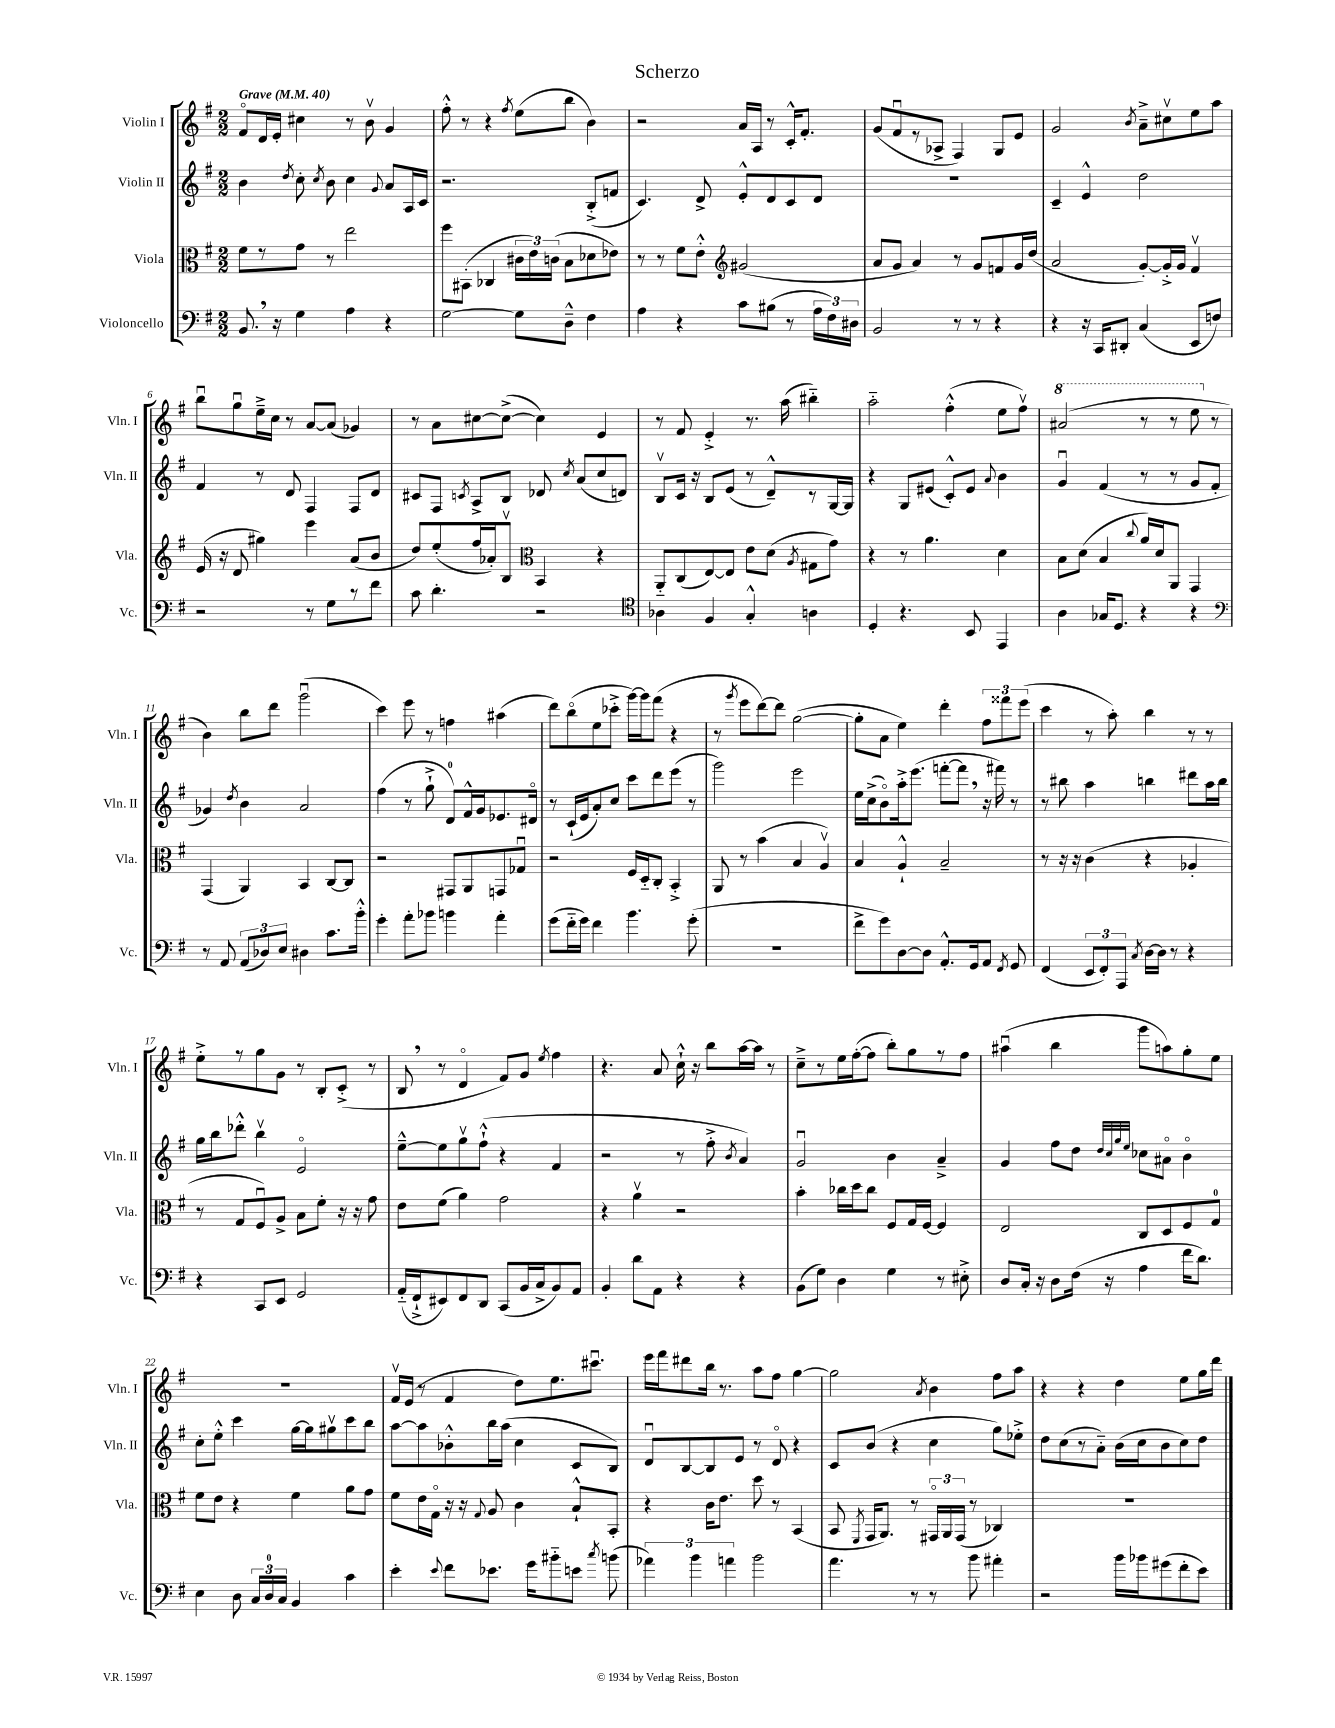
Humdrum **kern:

**kern	**kern	**kern	**kern
*staff4	*staff3	*staff2	*staff1
*clefF4	*clefC3	*clefG2	*clefG2
*k[f#]	*k[f#]	*k[f#]	*k[f#]
*M2/2	*M2/2	*M2/2	*M2/2
*MM40	*MM40	*MM40	*MM40
8.BB	8f#	4b	8f#o
.	8r	.	16d
16r	.	.	16e'
.	.	8qdd	.
4G	8g	8cc'	4cc#
.	.	8qcc	.
.	8r	8b	.
4A	2ee	4cc	8r
.	.	.	8bv
.	.	8qqg	.
4r	.	8a	4g
.	.	16A	.
.	.	16c	.
=	=	=	=
[2G	8ff#	2.r	8ff#'^^
.	(8BB#'	.	8r
.	4C-	.	4r
.	.	.	8qff#
8G]	24c#	.	(8ee
.	24e)	.	.
.	(24c	.	.
8D~^^	8B	.	8bb
4F#	8d-	(8B'^	4b)
.	8e-)	8f	.
=	=	=	=
4A	8r	4.c)	2r
.	8r	.	.
4r	8f#	.	.
.	8e'^^	8d^	.
*	*clefG2	*	*
8c	(2g#	8e'^^	16a
.	.	.	16A
(8B#	.	8d	8r
8r	.	8c	16c'^^
.	.	.	8.f#'
24A	.	8d	.
24F#)	.	.	.
24D#	.	.	.
=	=	=	=
2BB	8a	1r	(8g
.	8g	.	8f#u
.	4a)	.	8r
.	.	.	8A-^
8r	8r	.	4F#)
8r	8g	.	.
4r	8f	.	8G
.	16g	.	8e
.	(16dd	.	.
=	=	=	=
4r	2a	4c~	2g
16r	.	4e^^	.
16CC	.	.	.
8DD#'	.	.	.
.	.	.	8qb
(4C	[8g')	2dd	8a~^
.	16g'^]	.	8cc#v
.	16g	.	.
8EE	4f#v	.	8ee
8F)	.	.	8aa
=	=	=	=
2r	(16e	4f#	8bbu
.	16r	.	.
.	8d	.	8ggu
.	4gg#)	8r	16ee~^
.	.	.	16cc
.	.	8d	8r
8r	4eee	4F#	[8a
8G	.	.	(8a]
8r	(8a	8F#	4g-)
8f#	8b	8d	.
=	=	=	=
8c	8dd)	8c#	8r
4.d'	(8ee'	8F#	8a
.	.	8qc	.
.	16ff#	8A^	[8cc#
.	16a-')	.	.
.	8Bv	8B	(8cc#^_
*	*clefC3	*	*
2r	4BB	8d-	4cc#])
.	.	8qcc	.
.	.	(8a	.
.	4r	8cc	4e
.	.	8d)	.
=	=	=	=
*clefC4	*	*	*
4A-	8AA'~	8Bv	8r
.	(8C	16c	8f#
.	.	16r	.
4F#	[8E)	8B	4e'^
.	8E]	(8e	.
4G'^^	8e	8r	8.r
.	(8d	8d~^^)	.
.	.	.	(16aa
.	8qA	.	.
4A	8G#	8r	4bb#'~)
.	8g)	[16G	.
.	.	16G]	.
=	=	=	=
4D'	4r	4r	2aa'~
4.r	8r	8G	.
.	4.a	(8e#	.
.	.	8c'^^)	(4ff#'^^
8BB	.	8e#	.
.	.	8qqa	.
4EE	4d	4b	8ee
.	.	.	8ff#v)
=	=	=	=
4A	8B	4gu	(2aa#
.	(8d	.	.
16G-	4B	(4f#	.
8.D	.	.	.
.	8qqcc	.	.
4r	16a)	8r	8r
.	16d	.	.
.	8AA	8r	8r
4r	4GG	8g	8eee
.	.	8f#'	8r
=	=	=	=
*clefF4	*	*	*
8r	(4GG	4g-)	4b)
8AA	.	.	.
.	.	8qdd	.
(12AA	4AA)	4b	8bb
12D-)	.	.	.
.	.	.	8ddd
12E	.	.	.
4D#	4BB	2a	(2gggu
8.c	[8C	.	.
.	8C]	.	.
16b'^^	.	.	.
=	=	=	=
4g'	2r	(4ff#	4ccc)
8a'	.	8r	8eee
8b-	.	8gg`^	8r
4b	8GG#	8d)	4ff
.	8AA	16f#^^	.
.	.	16g	.
4a'	8GG	8.e-	(4aa#
.	8G-u	.	.
.	.	16d#o	.
=	=	=	=
(8g	2r	8r	8ddd)
16f#'~	.	(16c`	(8bbo
16g)	.	16e	.
4f#	.	8a')	8ee
.	.	8cc	8ccc-'^
4.b	16F#	8ccc	[16ggg)
.	16D'~	.	16ggg]
.	8C'	8ddd	(8fff#
.	4BB'^	(8eee	4r
(8g'	.	8r	.
=	=	=	=
1r	8AA	2ggg)	8r
.	.	.	8qggg
.	8r	.	8eee
.	(4b	.	[8ddd)
.	.	.	8ddd]
.	4B	2eee	([2gg
.	4Av)	.	.
=	=	=	=
8f#^	4B	16ee	8gg']
.	.	(16cc^	.
8g)	.	8bo)	8a
[8D	4A`^^	16aa'^	4ee)
.	.	(8.eee	.
8D]	.	.	.
8.AA'^^	2B~	[8fff'	4ddd'
.	.	8fff]	.
16GG	.	.	.
8AA	.	16r	12ff#
.	.	16fff#)	.
.	.	.	12fff##
8qFF#	.	.	.
8GG	.	8r	.
.	.	.	(12eee
=	=	=	=
(4FF#	8r	8r	4ccc
.	16r	8bb#	.
.	16r	.	.
12EE	(4c	4aa	8r
12FF#')	.	.	.
.	.	.	8aa')
12AAA	.	.	.
8qC	.	.	.
[16D	4r	4bb	4bb
16D]	.	.	.
8r	.	.	.
4r	4A-'	8ddd#	8r
.	.	16aa	8r
.	.	16bb	.
=	=	=	=
4r	8r	16gg	8ee'^
.	.	16bb	.
.	8G	8ddd-'^^	8r
8CC	8F#u)	4bbv	8gg
8EE	8A^	.	8g
2GG	8B	2eo	8r
.	8f#'	.	8B'
.	16r	.	(8c'^
.	16r	.	.
.	8g	.	8r
=	=	=	=
(16AA'~	8e	[8ee~^^	8B
16FF#`^	.	.	.
8EE#)	(8f#	8ee]	8r
8FF#	4a)	8ggv	4do
8DD	.	(8ff#`^^	.
(8CC	2g	4r	8f#)
16BB	.	.	8g
16C^	.	.	.
.	.	.	8qee
8BB)	.	4f#	4ff#
8AA	.	.	.
=	=	=	=
4BB'	4r	2r	4.r
8d	4av	.	.
8AA	.	.	8a
4r	2r	8r	16cc`^^
.	.	.	16r
.	.	8ff#'^	8bb
.	.	8qb	.
4r	.	4a)	[16aa
.	.	.	16aa]
.	.	.	8r
=	=	=	=
(8BB	4b'	2gu	8cc~^
8G)	.	.	8r
4D	16cc-	.	16ee
.	16dd	.	([16ff#'
.	8cc-	.	8ff#]
4G	8F#	4b	8bb')
.	16G	.	8gg
.	[16F#	.	.
8r	4F#]	4a~^	8r
8E#'^	.	.	8ff#
=	=	=	=
8D	2E	4g	(4aa#u
16C'	.	.	.
16r	.	.	.
8D	.	8ff#	4bb
(16F#	.	8dd	.
16r	.	.	.
.	.	32qqdd	.
.	.	32qqcc	.
.	.	32qqgg	.
.	.	32qqee	.
4A	8C	8cc-	8ggg
.	8D	8a#o	8aa)
16f#	8F#	4bo	8gg'
8.d)	.	.	.
.	8G	.	8ee
=	=	=	=
4E	8f#	8cc'	1r
.	8e	8ee'^^	.
8D	4r	4ccc	.
24C	.	.	.
24D	.	.	.
24C	.	.	.
4BB	4f#	[16gg	.
.	.	16gg]	.
.	.	8gg#v	.
4c	8a	8ccc	.
.	8g	8bb	.
=	=	=	=
4e'	8f#	[8aa	16f#v
.	.	.	(16e
.	16e	8aa]	8r
.	16Go	.	.
8qqe	.	.	.
8f#	16r	8b-'^^	4f#
.	16r	.	.
.	8qqG	.	.
8.e-	8A	16bb	.
.	.	(16aa	.
.	4c	4cc	8dd)
16g	.	.	.
8b#'~	.	.	8.ee
8e	8B`^^	8c	.
.	.	.	8.ccc#u
8qcc	.	.	.
(8b	8BB'	8B)	.
=	=	=	=
6a-)	4r	8du	16eee
.	.	.	16fff#
.	.	[8B	8ddd#
6b	.	.	.
.	16c	8B]	16bb
.	8.e	.	8.r
6a	.	.	.
.	.	8e	.
2b	8dd	8r	8aa
.	8r	8do	8ff#
.	(4BB	4r	[4gg
=	=	=	=
4.a	8BB	8c	2gg]
.	8qFF#	.	.
.	16GG	(8b	.
.	8.AA)	.	.
.	.	4r	.
8r	8r	.	.
.	.	.	8qa
8r	24GG#o	4cc	4b
.	24AA	.	.
.	(24GG#	.	.
8b	8r	.	.
4a#'	4C-)	8gg)	8ff#
.	.	8ee-'^	8aa
=	=	=	=
2r	1r	8dd	4r
.	.	(8cc	.
.	.	8r	4r
.	.	8a'~)	.
16b	.	(16b	4dd
16b-	.	16cc	.
(8g#	.	8b	.
8f#'	.	8cc)	8ee
8e)	.	8dd	16gg
.	.	.	16ddd
==	==	==	==
*-	*-	*-	*-
